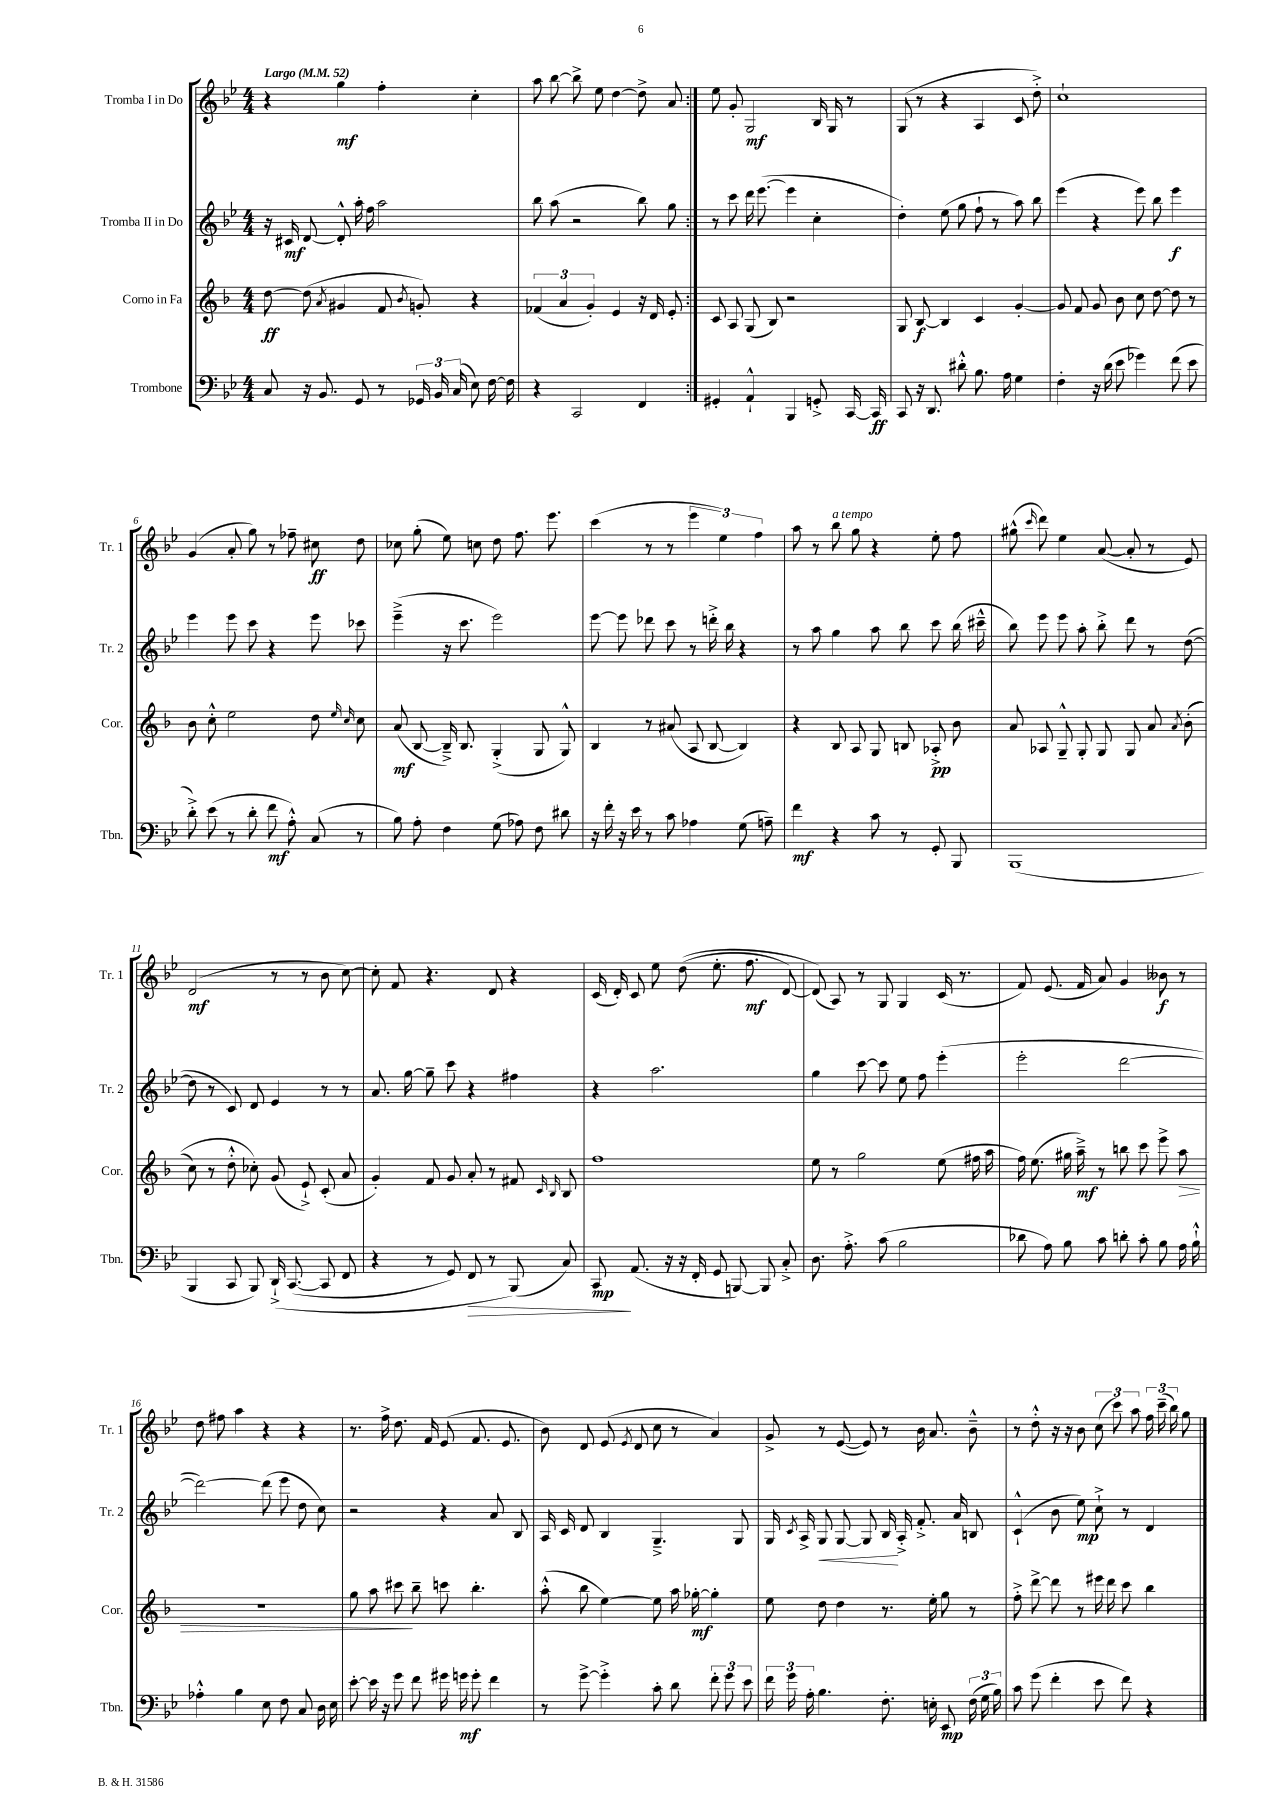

**kern	**kern	**kern	**kern
*staff4	*staff3	*staff2	*staff1
*clefF4	*clefG2	*clefG2	*clefG2
*k[b-e-]	*k[b-]	*k[b-e-]	*k[b-e-]
*M4/4	*M4/4	*M4/4	*M4/4
*MM52	*MM52	*MM52	*MM52
8C	[8dd	16r	4r
.	.	16c#	.
16r	(8dd]	[8d	.
8.BB-	.	.	.
.	8qa	.	.
.	4g#	8d'^^]	4gg
8GG	.	16aa'	.
.	.	16ff	.
8r	8f	2aa	4ff'
.	8qb-	.	.
24GG-	8g')	.	.
24BB-	.	.	.
(24C	.	.	.
8E-)	4r	.	4cc'
[16F	.	.	.
16F]	.	.	.
=	=	=	=
4r	(6f-	8bb-	8aa
.	.	(8aa	[8bb-
.	6a	.	.
2CC	.	2r	8bb-^]
.	6g')	.	.
.	.	.	8ee-
.	4e	.	[4dd
4FF	16r	8bb-)	8dd^]
.	16d	.	.
.	8e'	8gg	8a
=:|!	=:|!	=:|!	=:|!
4GG#'	8c	8r	8ee-
.	8A	8ccc	8g'
4AA`^^	(8G	16ddd	2G
.	.	([8.eee-	.
.	8B-)	.	.
4BBB-	2r	4eee-]	.
8GG'^	.	4cc'	16B-
.	.	.	16G
[16CC	.	.	8r
16CC]	.	.	.
=	=	=	=
8CC	8G	4dd')	(8G
16r	[8B-	.	8r
8.DD	.	.	.
.	4B-]	(8ee-	4r
8d#'^^	.	8gg	.
8.B-	4c	8ff`	4A
.	.	8r	.
16A	.	.	.
4G	[4g'	8aa)	8c
.	.	8bb-	8dd'^)
=	=	=	=
4F'	8g]	(4eee-	1cc`
.	8f	.	.
16r	8g	4r	.
(16d	.	.	.
8e-	8b-	.	.
4g-)	8cc	8eee-)	.
.	[8dd	8bb-	.
(8f	8dd]	4eee-	.
8e-	8r	.	.
=	=	=	=
8d'^)	8b-	4eee-	(4g
(8e-	8cc'^^	.	.
8r	2ee	8eee-	8a'
8d'	.	8ccc	8gg)
8f	.	4r	8r
8A'^^)	.	.	8ff-~
(8C	8dd	8eee-	8cc#
.	16qqee	.	.
.	16qqcc	.	.
8r	8cc	8ccc-	8dd
=	=	=	=
8B-)	(8a	(4eee-~^	8cc-
8A'	[8B-	.	(8gg'
4F	16B-~^])	16r	8ee-)
.	8.B-	8.ccc	.
.	.	.	8cc
(8G	(4G'^	2eee-)	8dd
8A-)	.	.	8.ff
8F	8G	.	.
.	.	.	8.eee-
8d#	8G^^)	.	.
=	=	=	=
16r	4B-	[8eee-	(4ccc
16f'	.	.	.
16r	.	8eee-]	.
16e-	.	.	.
8r	8r	8ddd-	8r
8c	(8a#	8ccc	8r
4A-	8A	8r	6eee-
.	[8B-	16ddd'^	.
.	.	.	6ee-)
.	.	16bb-	.
(8G	4B-])	4r	.
.	.	.	6ff
8A~)	.	.	.
=	=	=	=
4f	4r	8r	8aa
.	.	8aa	8r
4r	8B-	4gg	8bb-
.	8A	.	8gg
8c	8G	8aa	4r
8r	8B	8bb-	.
8GG'	8A-'^	8ccc	8ee-'
8BBB-	8b-	(16bb-	8ff
.	.	16ccc#~^^	.
=	=	=	=
(1BBB-	8a	8bb-)	(8gg#^^
.	.	.	16qqccc
.	8A-	8eee-	8ddd)
.	8G~^^	8eee-	4ee-
.	8G'	8aa'	.
.	8G	8bb-'^	([8a
.	8G	8ddd	8a']
.	8a	8r	8r
.	8qa	.	.
.	&((8b-'	([8dd	8e-)
=	=	=	=
4BBB-	8cc)	8dd]	(2d
.	8r	8r	.
8CC	8dd'^^	8c)	.
8BBB-)	8cc-'&)	8d	.
&(16DD`^	(8g	4e-	8r
([8.CC	.	.	.
.	8e`^)	.	8r
8CC]	(8c'	8r	8b-
8FF	8a	8r	[8cc)
=	=	=	=
4r	4g')	8.a	8cc']
.	.	.	8f
.	.	[16gg	.
8r	8f	8gg~]	4.r
8GG)	8g	8ccc	.
8FF	8a'	4r	.
8r	8r	.	8d
(8BBB-&)	8f#	4ff#	4r
.	16qqc	.	.
.	16qqB-	.	.
8C)	8B-	.	.
=	=	=	=
8CC	1ff	4r	(16c
.	.	.	16d')
(8.AA	.	.	8c
.	.	2.aa	8ee-
16r	.	.	.
16r	.	.	&((8dd
16FF'	.	.	.
8GG	.	.	8.ee-'
[8BBB)	.	.	.
.	.	.	8.ff
8BBB]	.	.	.
8C'^	.	.	[8d)
=	=	=	=
8.D	8ee	4gg	(8d]&)
.	8r	.	8A)
8.A'^	.	.	.
.	2gg	[8ccc	8r
(8c	.	8ccc]	8G
2B-	.	8ee-	4G
.	.	8ff	.
.	(8ee	(4eee-'	(16c
.	.	.	8.r
.	16ff#	.	.
.	16aa	.	.
=	=	=	=
8d-	16ff)	2eee-'	8f)
.	(8.ee	.	.
8A)	.	.	(8.e-
8B-	16gg#	.	.
.	16aa~^)	.	16f
8c	8r	.	8a)
8d'	8bb	[2ddd	4g
8c'	8ccc	.	.
8B-	8eee^	.	8b--
16A	8aa	.	8r
16B-`^^	.	.	.
=	=	=	=
4A-'^^	1r	2ddd_)	8dd
.	.	.	8ff#
4B-	.	.	4aa
8E-	.	(8ddd]	4r
8F	.	8eee-	.
8C	.	8dd	4r
16D	.	8cc)	.
16E-	.	.	.
=	=	=	=
[8e-'	8gg	2r	8.r
16e-]	8aa	.	.
16r	.	.	16ff^
8g	8ccc#	.	8.dd
8f	8bb-~	.	.
.	.	.	16f
16g#	8ccc	4r	(8e-
16g	.	.	.
8g'	4.bb-'	.	8.f
4f	.	8a	.
.	.	.	8.e-
.	.	8B-	.
=	=	=	=
8r	(8aa'^^	16A	8b-)
.	.	16c	.
[8g^	8bb-	8d	8d
4g'^]	[4ee)	4B-	(8e-
.	.	.	8qe-
.	.	.	8d
8c'	8ee]	4.G~^	8cc
8d	16aa	.	8r
.	[16gg-'	.	.
12f'	4gg-']	.	4a)
12g	.	.	.
.	.	8G	.
12e-	.	.	.
=	=	=	=
24f	8ee	16G	8g^
24g	.	.	.
.	.	8qc	.
.	.	16A^	.
24A'	.	.	.
4.B-	8dd	8G	8r
.	4dd	[8G	([8e-
.	.	8G]	8e-])
8.F'	8.r	16B-	8r
.	.	16A'^	.
.	.	8.f'^	16b-
16E'	16ee'	.	8.a
8EE-	8gg	.	.
.	.	16a	.
(24F	8r	8B	8b-~^^
24G	.	.	.
24B-)	.	.	.
=	=	=	=
8c	8ff'^	(4c`^^	8r
(8g	[8ddd^	.	8dd'^^
4f'	8ddd]	8b-	16r
.	.	.	16r
.	8r	8ee-)	8b-
8e-	16eee#	8cc`^	(12cc
.	16ddd	.	.
.	.	.	12ccc)
8f)	8ccc	8r	.
.	.	.	12aa
4r	4bb-	4d	24ff
.	.	.	(24ccc~
.	.	.	24bb-)
.	.	.	8gg
==	==	==	==
*-	*-	*-	*-
